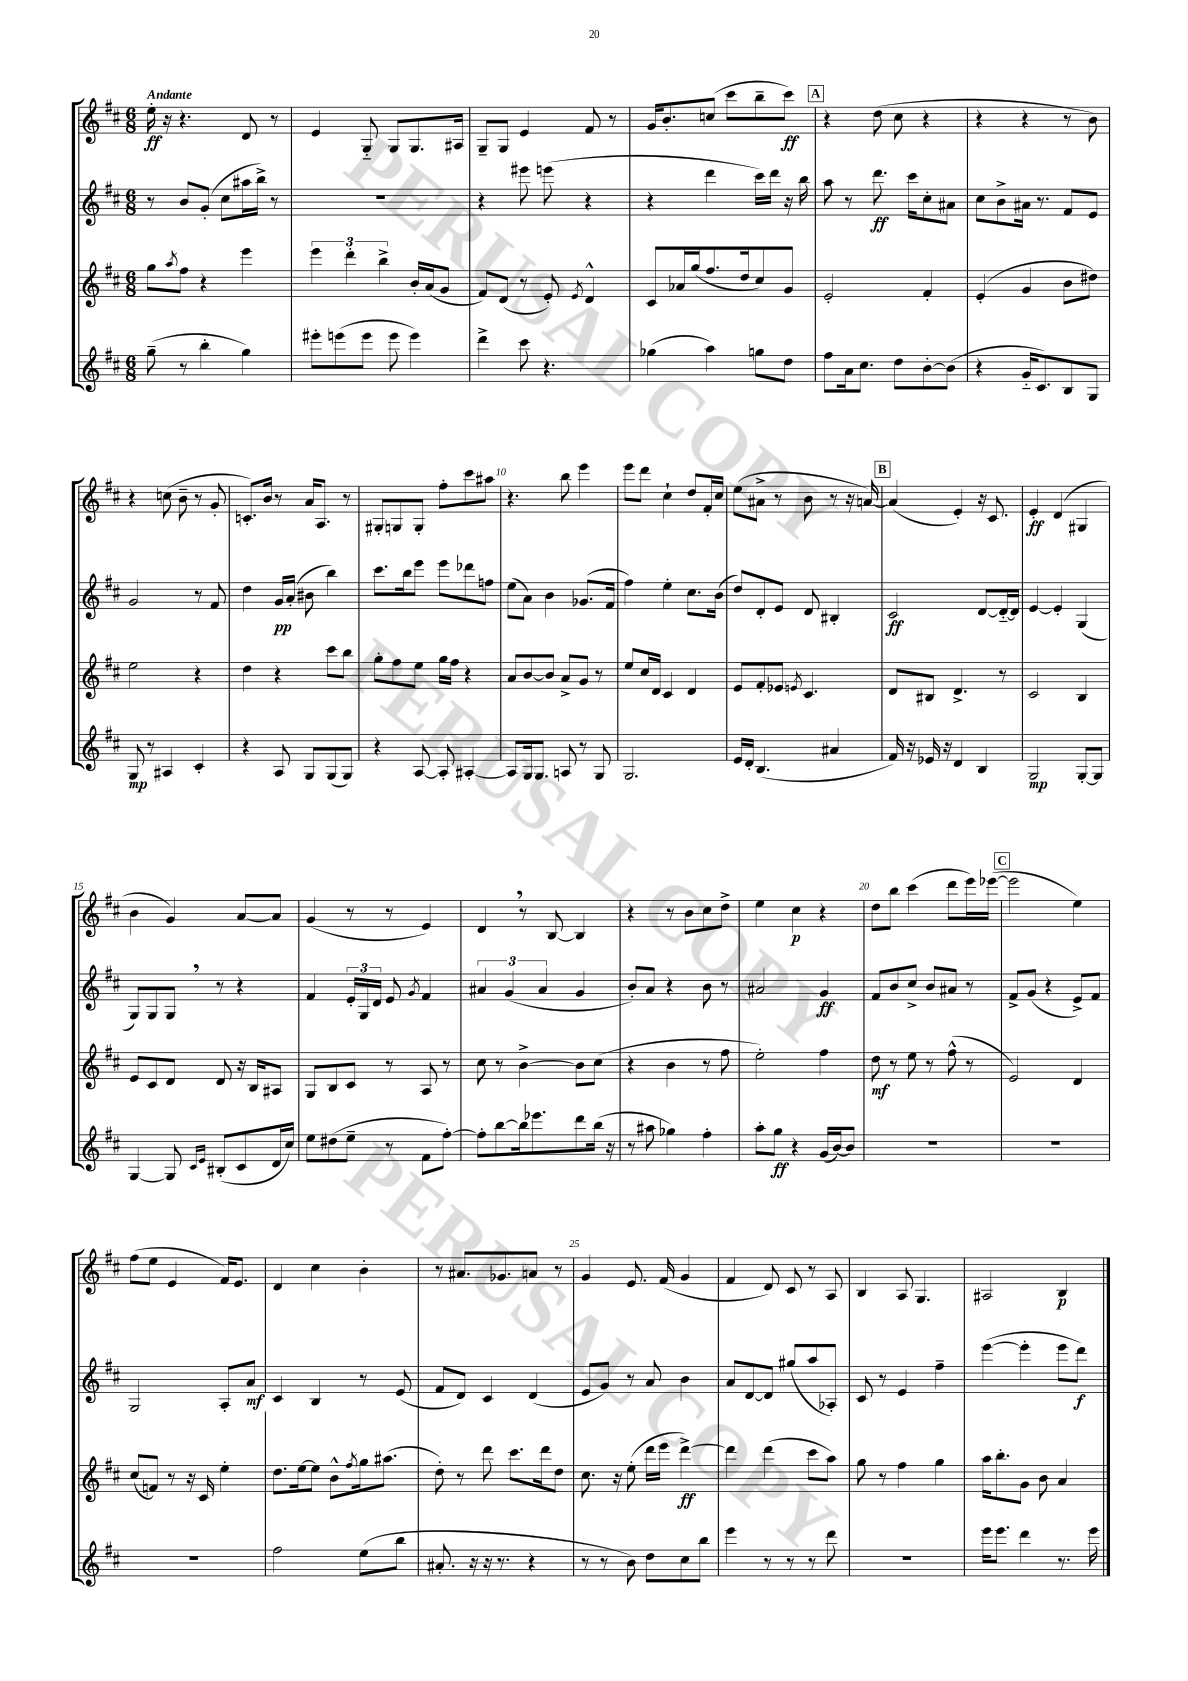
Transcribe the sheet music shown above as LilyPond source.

<<
\new StaffGroup <<
\new Staff = "s0" {
    \clef treble \key d \major \numericTimeSignature \time 6/8 \tempo "Andante"
    e''16-.\ff r16 r4. d'8 r8 |
    e'4 g8-_ g8 g8. ais16 |
    g8-- g8 e'4 fis'8 r8 |
    g'16 b'8.-. c''8( cis'''8 b''8-- cis'''8\ff) |
    \mark \markup { \box "A" } r4 d''8( cis''8 r4 |
    r4 r4 r8 b'8) |
    r4 c''8( b'8-- r8 g'8-. |
    c'8.-.) b'16 r8 a'16 a8. r8 |
    gis8-. g8 g8-. fis''8-. cis'''8 ais''8 |
    r4. b''8 e'''4 |
    e'''8 d'''8 cis''4-! d''8 fis'16-. cis''16 |
    e''8( ais'8-> r8 b'8 r8 r16 a'16~) |
    \mark \markup { \box "B" } a'4( e'4-.) r16 cis'8. |
    e'4-.\ff d'4( gis4 |
    b'4 g'4) a'8~ a'8 |
    g'4( r8 r8 e'4) |
    d'4 \breathe r8 b8~ b4 |
    r4 r8 b'8 cis''8 d''8-> |
    e''4 cis''4\p r4 |
    d''8 b''8 cis'''4( d'''8 e'''16) ees'''16~( |
    \mark \markup { \box "C" } ees'''2 e''4) |
    fis''8( e''8 e'4 fis'16) e'8. |
    d'4 cis''4 b'4-. |
    r8 ais'8. ges'8. a'8 r8 |
    g'4 e'8. fis'16( g'4 |
    fis'4 d'8) cis'8 r8 a8 |
    b4 a8 g4. |
    ais2 b4\p \bar "|." |
}
\new Staff = "s1" {
    \clef treble \key d \major \numericTimeSignature \time 6/8
    r8 b'8 g'8-.( cis''8 ais''16 b''16->) r8 |
    R2. |
    r4 eis'''8 e'''8( r4 |
    r4 d'''4 cis'''16) d'''16 r16 b''16 |
    \mark \markup { \box "A" } a''8 r8 d'''8.\ff cis'''16 cis''8-. ais'8 |
    cis''8 b'8-> ais'16 r8. fis'8 e'8 |
    g'2 r8 fis'8 |
    d''4 g'16\pp a'16-.( bis'8 b''4) |
    cis'''8. b''16 e'''8 e'''8 des'''8 f''8 |
    e''8( a'8) b'4 ges'8.( fis'16 |
    fis''4) e''4-. cis''8. b'16( |
    d''8) d'8-. e'8 d'8 bis4-. |
    \mark \markup { \box "B" } cis'2\ff d'8~ d'16~-_ d'16 |
    e'4~ e'4-. g4( |
    g8) g8 g8 \breathe r8 r4 |
    fis'4 \tuplet 3/2 { e'16-. g16 d'16 } e'8 \acciaccatura { g'8 } fis'4 |
    \tuplet 3/2 { ais'4 g'4( ais'4 } g'4 |
    b'8-.) a'8 r4 b'8 r8 |
    ais'2 g'4\ff |
    fis'8 b'8 cis''8-> b'8 ais'8 r8 |
    \mark \markup { \box "C" } fis'8-> g'8( r4 e'8->) fis'8 |
    g2 a8-. a'8\mf |
    cis'4 b4 r8 e'8( |
    fis'8 d'8) cis'4 d'4( |
    e'8 g'8) r8 a'8 b'4 |
    a'8 d'8~ d'8 gis''8( a''8 aes8-.) |
    cis'8 r8 e'4 fis''4-- |
    e'''4~( e'''4-. e'''8 d'''8\f) \bar "|." |
}
\new Staff = "s2" {
    \clef treble \key d \major \numericTimeSignature \time 6/8
    g''8 \acciaccatura { a''8 } fis''8 r4 e'''4 |
    \tuplet 3/2 { e'''4 d'''4-. b''4-> } b'16-. a'16( g'8 |
    fis'8) d'8( r8 e'8-.) \acciaccatura { e'8 } d'4-^ |
    cis'8 aes'16 g''16( fis''8. d''16 cis''8) g'8 |
    \mark \markup { \box "A" } e'2-. fis'4-. |
    e'4-.( g'4 b'8 dis''8) |
    e''2 r4 |
    d''4 r4 cis'''8 b''8 |
    g''8-. fis''8 e''8 g''16 fis''16 r4 |
    a'8 b'8~ b'8 a'8-> g'8 r8 |
    e''8 cis''16 d'16 cis'4 d'4 |
    e'8 fis'8-. ees'8 \acciaccatura { e'8 } cis'4. |
    \mark \markup { \box "B" } d'8 bis8 d'4.-> r8 |
    cis'2 b4 |
    e'8 cis'8 d'8 d'8 r16 b16 ais8 |
    g8 b8 cis'8 r8 a8 r8 |
    cis''8 r8 b'4~-> b'8 cis''8( |
    r4 b'4 r8 fis''8 |
    e''2-.) fis''4 |
    d''8\mf r8 e''8 r8 fis''8-^( r8 |
    \mark \markup { \box "C" } e'2) d'4 |
    cis''8( f'8) r8 r16 cis'16 e''4-. |
    d''8. e''16~ e''8 b'8-^ \acciaccatura { fis''8 } g''16 ais''8.( |
    d''8-.) r8 d'''8 cis'''8. d'''16 d''8 |
    cis''8. r16 e''8-.( d'''16 e'''16 d'''4~->\ff) |
    d'''4 d'''4( cis'''8 a''8) |
    g''8 r8 fis''4 g''4 |
    a''16 b''8.-. g'8 b'8 a'4 \bar "|." |
}
\new Staff = "s3" {
    \clef treble \key d \major \numericTimeSignature \time 6/8
    g''8--( r8 b''4-. g''4) |
    eis'''8-. e'''8( e'''8 e'''8 e'''4) |
    d'''4-> cis'''8 r4. |
    ges''4( a''4) g''8 d''8 |
    \mark \markup { \box "A" } fis''8 a'16 cis''8. d''8 b'8~-. b'8( |
    r4 g'16-_ cis'8.) b8 g8 |
    g8\mp r8 ais4 cis'4-. |
    r4 a8 g8 g8( g8) |
    r4 a8~ a8-. ais4~-. |
    ais8 g16 g8. a8 r8 g8 |
    g2. |
    e'16 d'16-. b4.( ais'4 |
    \mark \markup { \box "B" } fis'16) r16 ees'16 r16 d'4 b4 |
    g2\mp g8~-. g8 |
    g4~ g8 \grace { cis'16 e'16 } bis8-.( cis'8 d'16 cis''16) |
    e''8 dis''8( e''8-- r8 fis'8 fis''8~-.) |
    fis''8-. b''8~ b''16 ees'''8. d'''8 b''16( r16 |
    r8 ais''8 ges''4) fis''4-. |
    a''8-. g''8\ff r4 g'16( b'16~) b'8 |
    R2. |
    \mark \markup { \box "C" } R2. |
    R2. |
    fis''2 e''8( b''8 |
    ais'8.-. r16 r16 r8. r4 |
    r8 r8 b'8) d''8 cis''8 b''8 |
    e'''4 r8 r8 r8 d'''8 |
    R2. |
    e'''16 e'''8. d'''4 r8. e'''16 \bar "|." |
}
>>
>>
\layout { \context { \Score \override BarNumber.break-visibility = ##(#f #t #t) barNumberVisibility = #(every-nth-bar-number-visible 5) } }
